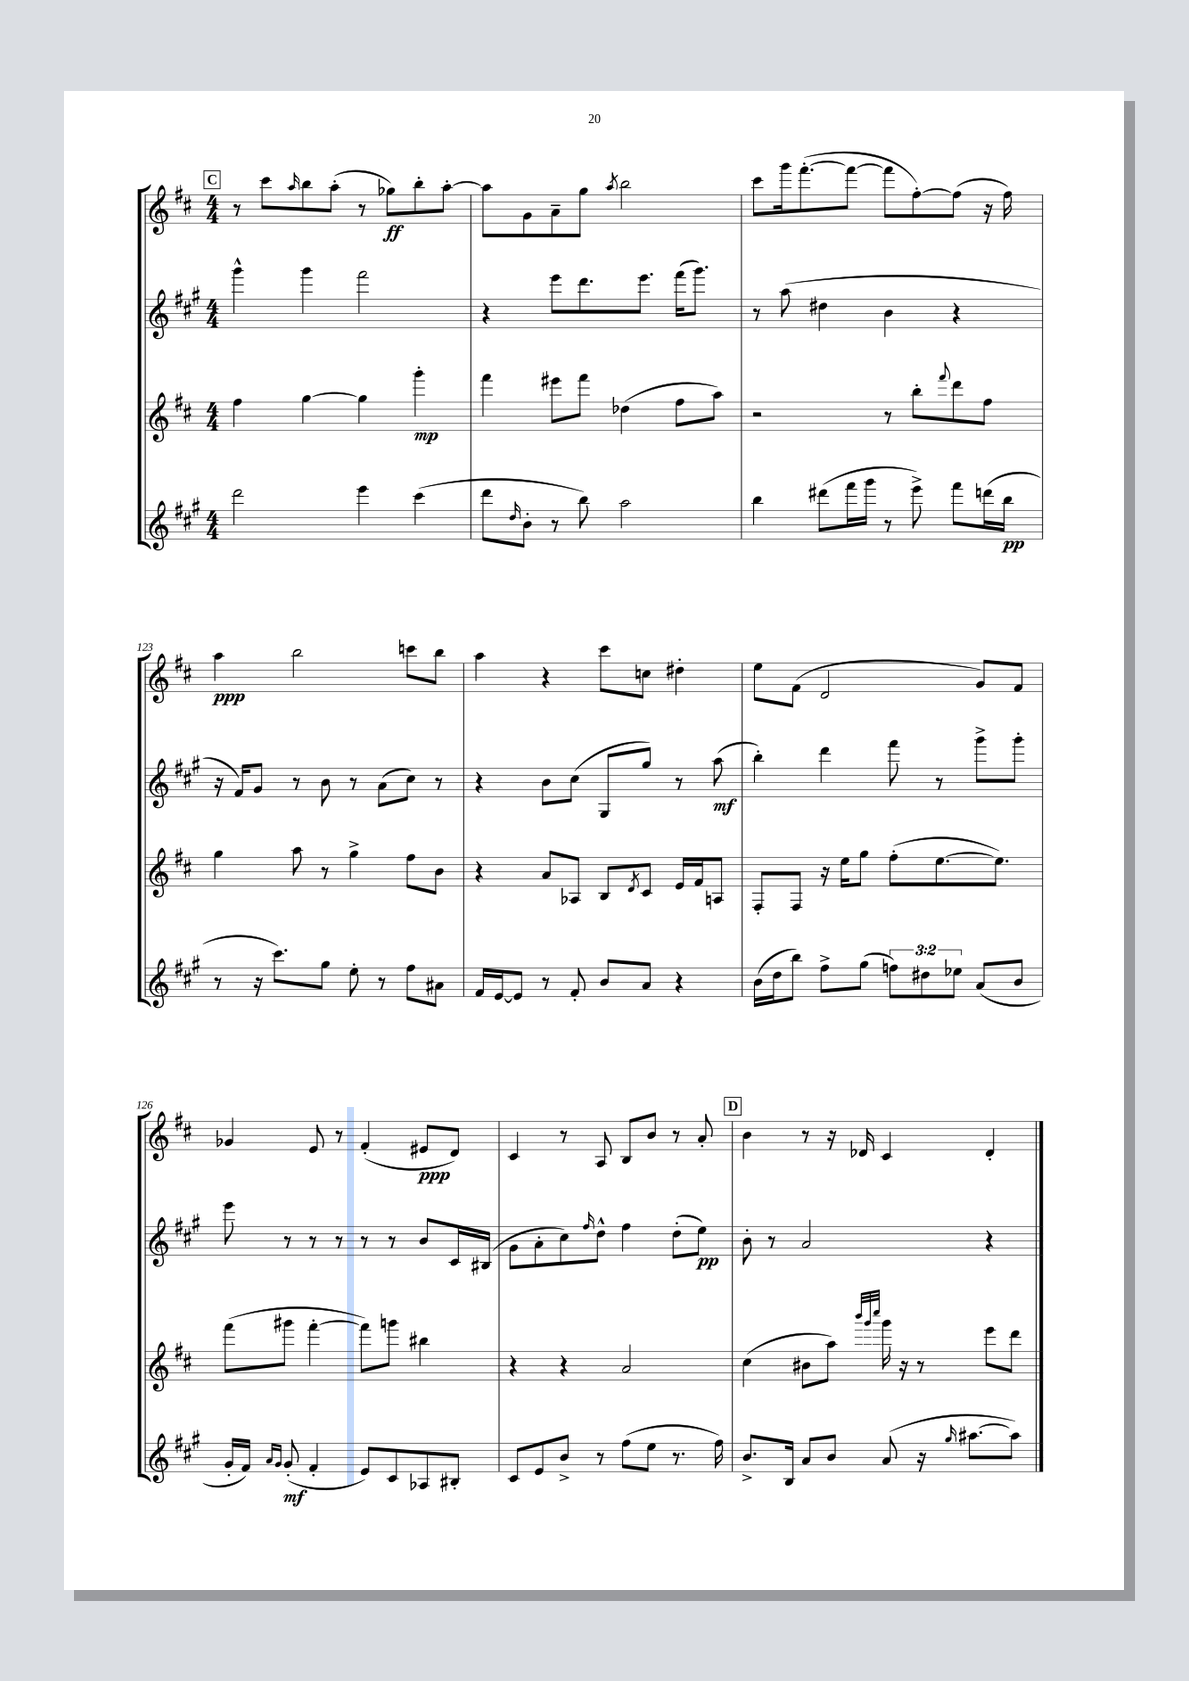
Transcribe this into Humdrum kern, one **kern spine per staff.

**kern	**kern	**kern	**kern
*staff4	*staff3	*staff2	*staff1
*clefG2	*clefG2	*clefG2	*clefG2
*k[f#c#g#]	*k[f#c#]	*k[f#c#g#]	*k[f#c#]
*M4/4	*M4/4	*M4/4	*M4/4
2ddd	4ff#	4ggg#^^	8r
.	.	.	8ccc#
.	.	.	16qqaa
.	[4gg	4ggg#	8bb
.	.	.	(8aa'
4eee	4gg]	2fff#	8r
.	.	.	8gg-)
(4ccc#	4ggg'	.	8bb'
.	.	.	[8aa'
=	=	=	=
8ddd	4fff#	4r	8aa]
16qqdd	.	.	.
8b'	.	.	8g
8r	8eee#	8eee	8a~
8bb)	8fff#	8.ddd	8gg
.	.	.	8qaa
2aa	(4dd-	.	2bb
.	.	8.eee	.
.	8ff#	(16fff#	.
.	.	8.ggg#)	.
.	8aa)	.	.
=	=	=	=
4bb	2r	8r	8ccc#
.	.	(8aa	16ggg
.	.	.	([8.fff#'
(8ddd#	.	4dd#	.
16fff#	.	.	8fff#_
16ggg#	.	.	.
8r	8r	4b	8fff#]
8eee^)	8bb'	.	[8ff#')
.	8qqfff#	.	.
8fff#	8ddd	4r	(8ff#]
(16ddd	8ff#	.	16r
16bb	.	.	16ff#)
=	=	=	=
8r	4gg	16r	4aa
.	.	16f#)	.
16r	.	8g#	.
8.ccc#)	.	.	.
.	8aa	8r	2bb
8gg#	8r	8b	.
8ee'	4gg^	8r	.
8r	.	(8a	.
8ff#	8ff#	8cc#)	8ccc
8a#	8b	8r	8bb
=	=	=	=
16f#	4r	4r	4aa
[16e	.	.	.
8e]	.	.	.
8r	8a	8b	4r
8f#'	8A-	(8cc#	.
8b	8B	8G#	8ccc#
.	8qd	.	.
8a	8c#	8gg#)	8cc
4r	16e	8r	4dd#'
.	16f#	.	.
.	8A	(8aa	.
=	=	=	=
(16b	8F#'	4bb')	8ee
16dd	.	.	.
8bb)	8F#	.	(8f#
8ff#^	16r	4ddd	2d
.	16ee	.	.
(8gg#	8gg	.	.
12ff)	(8ff#'	8fff#	.
12dd#	.	.	.
.	[8.ee	8r	.
12ee-	.	.	.
(8a	.	8ggg#^	8g)
.	8.ee])	.	.
8b	.	8ggg#'	8f#
=	=	=	=
16g#'	(8fff#	8eee	4g-
16f#)	.	.	.
16qqa	.	.	.
16qqg#	.	.	.
(8g#'	8ggg#	8r	.
4f#'	[4fff#'	8r	8e
.	.	8r	8r
8e)	8fff#])	8r	(4f#'
8c#	8ggg	8r	.
8A-	4bb#	8b	8e#
8B#'	.	16c#	8d)
.	.	(16B#	.
=	=	=	=
8c#	4r	8g#	4c#
8e	.	8a'	.
8b^	4r	8cc#)	8r
.	.	16qqff#	.
8r	.	8dd^^	8A
(8ff#	2a	4ff#	8B
8ee	.	.	8b
8.r	.	(8dd'	8r
.	.	8ee)	8a'
16ff#)	.	.	.
=	=	=	=
8.b^	(4cc#	8b'	4b
.	.	8r	.
16B	.	.	.
8a	8b#	2a	8r
8b	8aa)	.	16r
.	.	.	16d-
.	32qqbbb	.	.
.	32qqggg	.	.
.	32qqcccc#	.	.
(8a	16ggg	.	4c#
.	16r	.	.
16r	8r	.	.
16qqgg#	.	.	.
[8.aa#	.	.	.
.	8eee	4r	4d-'
8aa#])	8ddd	.	.
==	==	==	==
*-	*-	*-	*-
